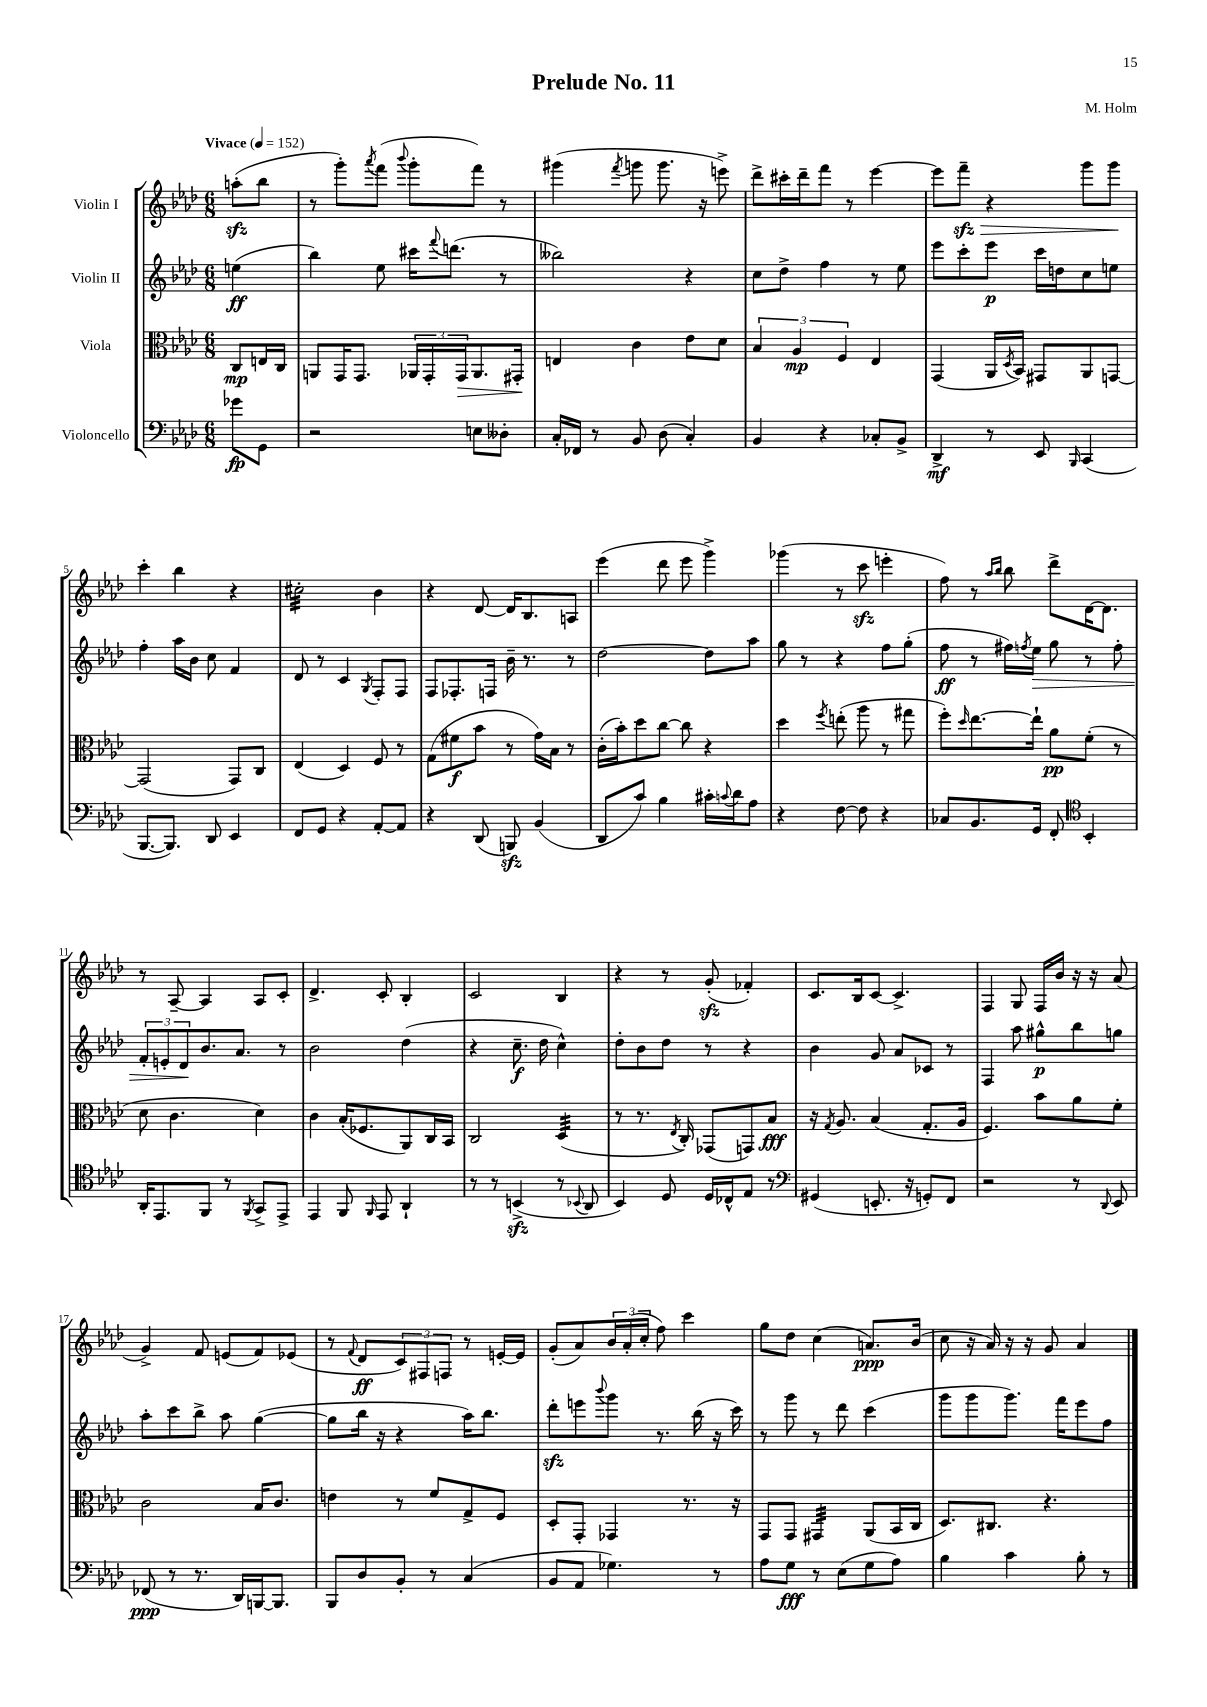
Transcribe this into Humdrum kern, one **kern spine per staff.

**kern	**kern	**kern	**kern
*staff4	*staff3	*staff2	*staff1
*clefF4	*clefC3	*clefG2	*clefG2
*k[b-e-a-d-]	*k[b-e-a-d-]	*k[b-e-a-d-]	*k[b-e-a-d-]
*M6/8	*M6/8	*M6/8	*M6/8
*MM152	*MM152	*MM152	*MM152
8g-	8C	(4ee	(8aa'
8GG	16E	.	8bb-
.	16C	.	.
=	=	=	=
2r	8AA	4bb-)	8r
.	16GG	.	8ggg')
.	8.GG	.	.
.	.	.	8qaaa-
.	.	8ee-	(8fff
.	.	.	8qqbbb-
.	24AA-	16ccc#	8ggg'
.	24GG'	.	.
.	.	8qqfff	.
.	.	(8.ddd	.
.	24GG	.	.
8E	8.AA-	.	8fff)
8D--'	.	8r	8r
.	16GG#'	.	.
=	=	=	=
16C'	4E	2bb--)	(4ggg#
16FF-	.	.	.
8r	.	.	.
.	.	.	8qfff
8BB-	4c	.	8ggg
(8D-	.	.	8.ggg
4C')	8e-	4r	.
.	.	.	16r
.	8d-	.	8eee^)
=	=	=	=
4BB-	6B-	8cc	8ddd-^
.	.	8dd-^	16ccc#'
.	6A-	.	.
.	.	.	16ddd-~
4r	.	4ff	8fff
.	6F	.	.
.	.	.	8r
8C-'	4E-	8r	[4eee-
8BB-^	.	8ee-	.
=	=	=	=
4DD-^	(4GG	8eee-	8eee-]
.	.	8ccc'	8fff~
8r	16AA-	8eee-	4r
.	8qD-	.	.
.	16BB-)	.	.
8EE-	8GG#	16ccc	.
.	.	16dd	.
16qqBBB-	.	.	.
(4CC	8AA-	8cc	8ggg
.	[8GG	8ee	8ggg
=	=	=	=
[8.BBB-	(2GG]	4ff'	4ccc'
8.BBB-])	.	.	.
.	.	16aa-	4bb-
.	.	16b-	.
8DD-	.	8cc	.
4EE-	8GG)	4f	4r
.	8C	.	.
=	=	=	=
8FF	(4E-	8d-	2cc#'
8GG	.	8r	.
4r	4D-)	4c	.
.	.	8qG	.
[8AA-'	8F	8F'	4b-
8AA-]	8r	8F	.
=	=	=	=
4r	(8G	8F	4r
.	8f#	8.F-'	.
(8DD-	8b-	.	[8d-
.	.	16F	.
8BBB)	8r	16b-~	16d-]
.	.	8.r	8.B-
(4BB-	16g)	.	.
.	16B-	.	.
.	8r	8r	8A
=	=	=	=
8DD-	(16c'	[2dd-	(4eee-
.	16b-')	.	.
8c)	8dd-	.	.
4B-	[8cc	.	8ddd-
.	8cc]	.	8eee-
16c#'	4r	8dd-]	4ggg^)
8qqc	.	.	.
16d-	.	.	.
8A-	.	8aa-	.
=	=	=	=
4r	4dd-	8gg	(4ggg-
.	.	8r	.
.	8qff	.	.
[8F	(8ee'	4r	8r
8F]	8aa-	.	8ccc
4r	8r	8ff	4eee'
.	8gg#	(8gg'	.
=	=	=	=
8C-	8ff')	8ff	8ff)
.	16qqdd-	.	.
8.BB-	[8.ee-	8r	8r
.	.	.	16qqaa-
.	.	.	16qqbb-
.	.	16ff#)	8bb-
.	.	8qff	.
16GG	16ee-`]	16ee-	.
8FF'	8a-	8gg	8ddd-^
*clefC4	*	*	*
4BB-'	(8f'	8r	[16d-
.	.	.	8.d-]
.	8r	8ff'	.
=	=	=	=
16AA-'	8d-	12f'	8r
8.EE-	.	.	.
.	.	12e'	.
.	4.c	.	[8A-~
.	.	12d-	.
8FF	.	8.b-	4A-]
8r	.	.	.
.	.	8.a-	.
8qFF	.	.	.
8GG^	4d-)	.	8A-
8EE-^	.	8r	8c'
=	=	=	=
4EE-	4c	2b-	4.d-^
8FF	(16B-'	.	.
.	8.F-	.	.
16qqFF	.	.	.
8EE-	.	.	8c'
4AA-`	8AA-)	(4dd-	4B-'
.	16C	.	.
.	16BB-	.	.
=	=	=	=
8r	2C	4r	2c
8r	.	.	.
(4BB^	.	8.cc~	.
.	.	16dd-	.
8r	(4D-	4cc^^)	4B-
8qqBB-	.	.	.
8AA-	.	.	.
=	=	=	=
4BB-)	8r	8dd-'	4r
.	8.r	8b-	.
8D-	.	8dd-	8r
.	8qE-	.	.
.	16C')	.	.
16D-	(8GG-	8r	(8g'
16C-^^	.	.	.
8E-	8GG)	4r	4f-')
8r	8B-	.	.
=	=	=	=
*clefF4	*	*	*
(4GG#	16r	4b-	8.c
.	8qG	.	.
.	8.A-	.	.
.	.	.	16B-
8.EE'	(4B-	8g	[8c
.	.	8a-	4.c^]
16r	.	.	.
8GG')	8.G'	8c-	.
8FF	.	8r	.
.	16A-	.	.
=	=	=	=
2r	4.F)	4F	4F
.	.	8aa-	8G
.	8b-	8gg#^^	16F
.	.	.	16b-
8r	8a-	8bb-	16r
.	.	.	16r
8qqDD-	.	.	.
8EE-	8f'	8gg	(8a-
=	=	=	=
(8FF-	2c	8aa-'	4g^)
8r	.	8ccc	.
8.r	.	8bb-^	8f
.	.	8aa-	(8e
16DD-)	.	.	.
[16BBB	16B-	([4gg	8f)
8.BBB]	8.c	.	.
.	.	.	(8e-
=	=	=	=
8BBB-	4e	8gg]	8r
.	.	.	8qqf
8D-	.	16bb-	8d-
.	.	16r	.
8BB-'	8r	4r	12c)
.	.	.	12F#
8r	8f	.	.
.	.	.	12F
(4C	8G^	16aa-)	8r
.	.	8.bb-	.
.	8F	.	[16e'
.	.	.	16e]
=	=	=	=
8BB-	8D-'	8ddd-'	(8g'
8AA-	8GG'	8eee	8a-)
.	.	8qqbbb-	.
4.G-)	4GG-	8ggg	24b-
.	.	.	(24a-'
.	.	.	24cc'
.	.	8.r	8ff)
.	8.r	.	4ccc
.	.	(16bb-	.
8r	.	16r	.
.	16r	16ccc)	.
=	=	=	=
8A-	8GG	8r	8gg
8G	8GG	8ggg	8dd-
8r	4GG#	8r	(4cc
(8E-	.	8ddd-	.
8G	(8AA-	(4ccc	8.a)
8A-)	16BB-	.	.
.	16C	.	(16b-
=	=	=	=
4B-	8.D-)	8ggg	8cc
.	.	8ggg	16r
.	8.C#	.	16a-)
4c	.	8.ggg)	16r
.	.	.	16r
.	4.r	.	8g
.	.	16fff	.
8B-'	.	8eee-	4a-
8r	.	8ff	.
==	==	==	==
*-	*-	*-	*-
